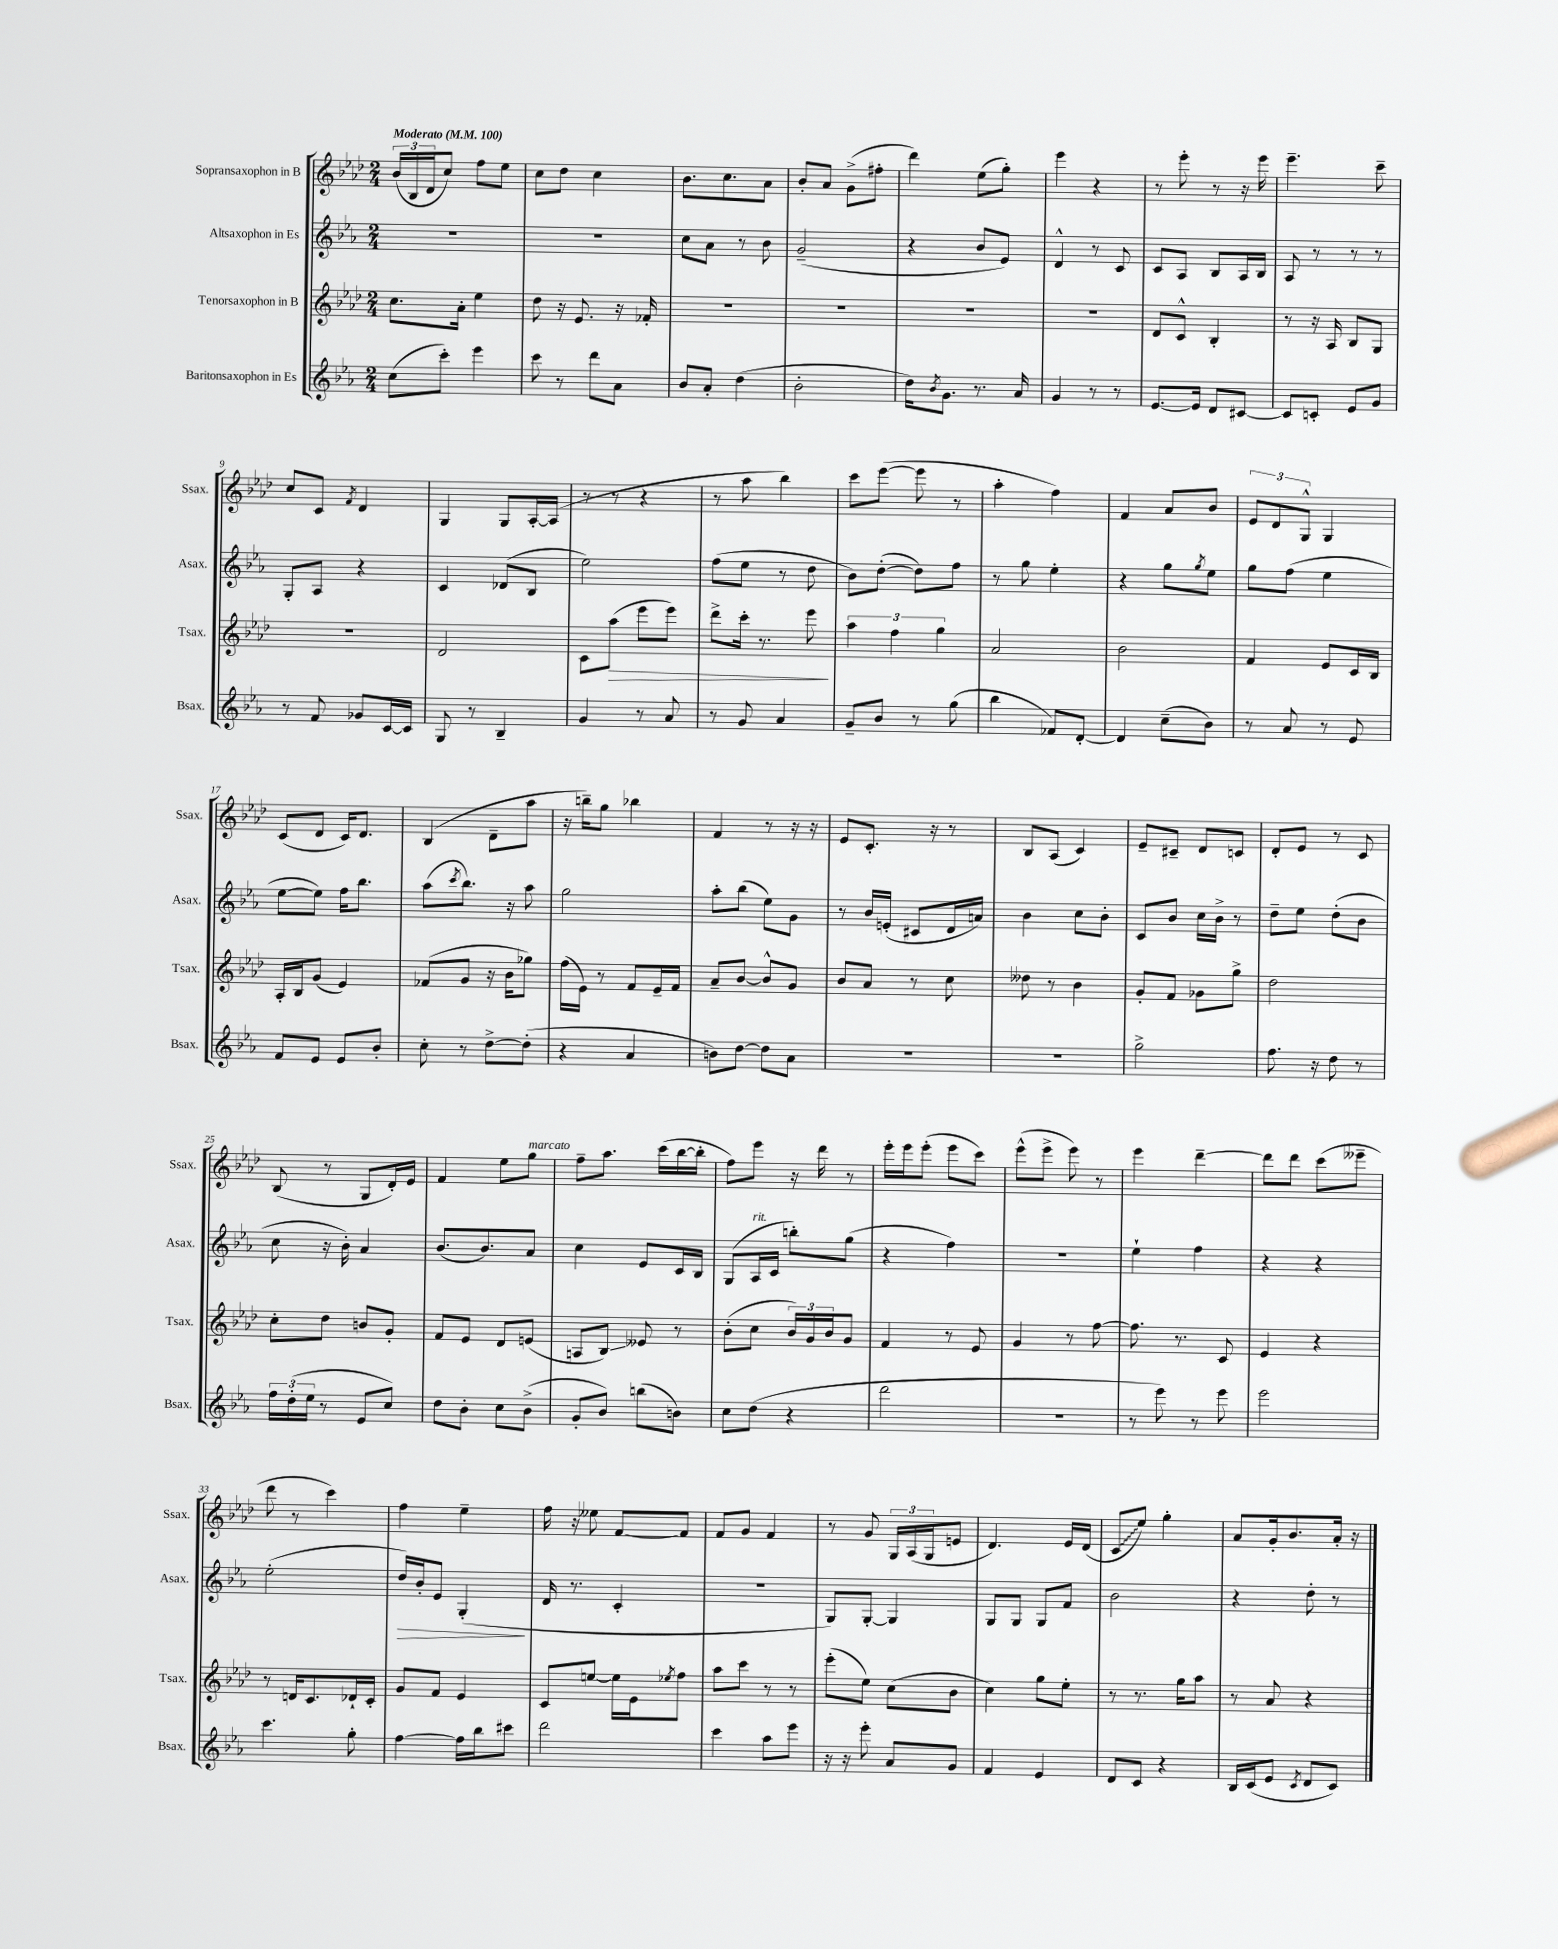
<<
\new StaffGroup <<
\new Staff = "s0" \with { instrumentName = "Sopransaxophon in B" shortInstrumentName = "Ssax." } {
    \clef treble \key aes \major \numericTimeSignature \time 2/4 \tempo "Moderato" 4 = 100
    \tuplet 3/2 { bes'16( bes16 des'16 } c''8) f''8 ees''8 |
    c''8 des''8 c''4 |
    bes'8. c''8. aes'8 |
    bes'8-. aes'8 g'8->( fis''8-. |
    des'''4) ees''8( g''8-.) |
    ees'''4 r4 |
    r8 ees'''8-. r8 r16 ees'''16 |
    ees'''4.-- c'''8-- |
    c''8 c'8 \acciaccatura { f'8 } des'4 |
    g4 g8 aes16~-. aes16( |
    r8 r8 r4 |
    r8 aes''8 bes''4) |
    c'''8 ees'''8~( ees'''8 r8 |
    aes''4-. f''4) |
    f'4 aes'8 bes'8 |
    \tuplet 3/2 { ees'8 des'8 g8-^ } g4 |
    c'8( des'8 c'16) des'8. |
    bes4( des'8-- aes''8 |
    r16 b''16--) g''8 bes''4 |
    f'4 r8 r16 r16 |
    ees'8 c'8.-. r16 r8 |
    bes8 aes8( c'4) |
    ees'8-- cis'8-- des'8 c'8 |
    des'8-. ees'8 r8 c'8 |
    bes8( r8 g8 des'16-.) ees'16 |
    f'4 ees''8 g''8^\markup { \italic "marcato" } |
    f''8-- aes''8. c'''16( bes''16~ bes''16-. |
    f''8) ees'''8 r16 des'''16 r8 |
    ees'''16-. ees'''16 ees'''8-.( ees'''8 c'''8) |
    ees'''8-^( ees'''8-> ees'''8) r8 |
    ees'''4 des'''4~-- |
    des'''8 des'''8 c'''8( eeses'''8-- |
    des'''8 r8 c'''4) |
    f''4 ees''4-- |
    f''16 r16 eeses''8 f'8~ f'8 |
    f'8 g'8 f'4 |
    r8 g'8 \tuplet 3/2 { g16 aes16( g16 } e'8 |
    des'4.) ees'16 des'16( |
    \once \override Glissando.style = #'zigzag c'8\glissando ees''8) g''4-. |
    aes'8 g'16-. bes'8. aes'16-. r16 \bar "|." |
}
\new Staff = "s1" \with { instrumentName = "Altsaxophon in Es" shortInstrumentName = "Asax." } {
    \clef treble \key ees \major \numericTimeSignature \time 2/4
    R2 |
    R2 |
    c''8 aes'8 r8 bes'8 |
    g'2--( |
    r4 bes'8 ees'8) |
    d'4-^ r8 c'8 |
    c'8 aes8 bes8 aes16 bes16 |
    aes8 r8 r8 r8 |
    g8-. aes8 r4 |
    c'4 des'8( bes8 |
    ees''2) |
    f''8( ees''8 r8 d''8 |
    bes'8) d''8~-.( d''8) f''8 |
    r8 g''8 ees''4-. |
    r4 g''8 \acciaccatura { g''8 } ees''8 |
    g''8 f''8( ees''4 |
    ees''8~ ees''8) f''16 bes''8. |
    aes''8( \acciaccatura { c'''8 } bes''8.) r16 aes''8 |
    g''2 |
    aes''8-. bes''8( ees''8) g'8 |
    r8 bes'16 e'16-.( cis'8 d'16 a'16) |
    bes'4 c''8 bes'8-. |
    c'8 bes'8 c''16 bes'16-> r8 |
    d''8-- ees''8 d''8-.( bes'8 |
    c''8 r16 bes'16-.) aes'4 |
    bes'8.( bes'8.) aes'8 |
    c''4 ees'8 c'16 bes16 |
    g8( aes16^\markup { \italic "rit." } c'16 b''8-.) g''8( |
    r4 f''4) |
    R2 |
    ees''4-! f''4 |
    r4 r4 |
    ees''2-.( |
    d''16\>) bes'16-. ees'8 g4-.\!( |
    d'16 r8. c'4-. |
    r2 |
    g8) g8~-. g4 |
    g8 g8 g8 f'8 |
    bes'2 |
    r4 d''8-. r8 \bar "|." |
}
\new Staff = "s2" \with { instrumentName = "Tenorsaxophon in B" shortInstrumentName = "Tsax." } {
    \clef treble \key aes \major \numericTimeSignature \time 2/4
    c''8. aes'16-. ees''4 |
    des''8 r16 ees'8. r16 fes'16-. |
    R2 |
    R2 |
    R2 |
    R2 |
    des'8 c'8-^ bes4-. |
    r8 r16 aes16 bes8 g8 |
    R2 |
    des'2 |
    c'8 aes''8\>( ees'''8 ees'''8) |
    des'''8-> c'''16-. r8. ees'''8\! |
    \tuplet 3/2 { aes''4 f''4 g''4 } |
    aes'2 |
    bes'2 |
    f'4 ees'8 c'16 bes16 |
    aes16-. bes16 g'8( ees'4) |
    fes'8( g'8 r16 bes'16 ges''8) |
    f''16( ees'16) r8 f'8 ees'16-- f'16 |
    aes'8-- bes'8~ bes'8-^ g'8 |
    bes'8 aes'8 r8 c''8 |
    deses''8 r8 bes'4 |
    g'8-. f'8 ges'8 g''8-> |
    des''2 |
    c''8-. des''8 b'8 g'8-. |
    f'8 ees'8 des'8 e'8( |
    a8 bes8\glissando) eeses'8 r8 |
    bes'8-.( c''8 \tuplet 3/2 { bes'16) g'16 bes'16 } g'8 |
    f'4 r8 ees'8 |
    g'4 r8 f''8~ |
    f''8. r8. c'8 |
    ees'4 r4 |
    r8 d'16 c'8. des'16-! c'16-. |
    g'8 f'8 ees'4 |
    c'8 e''8~ e''16 ees'16 \acciaccatura { ees''8 } f''8 |
    aes''8 c'''8 r8 r8 |
    ees'''8-.( ees''8) c''8( bes'8 |
    c''4) g''8 ees''8-. |
    r8 r8. g''16 aes''8 |
    r8 aes'8 r4 \bar "|." |
}
\new Staff = "s3" \with { instrumentName = "Baritonsaxophon in Es" shortInstrumentName = "Bsax." } {
    \clef treble \key ees \major \numericTimeSignature \time 2/4
    c''8( c'''8-.) ees'''4 |
    c'''8 r8 d'''8 aes'8 |
    bes'8 aes'8-. d''4( |
    bes'2-. |
    d''16) \acciaccatura { bes'8 } g'8. r8. aes'16 |
    g'4 r8 r8 |
    ees'8.~ ees'16 d'8 cis'8~ |
    cis'8 c'8-. ees'8 g'8 |
    r8 f'8 ges'8 c'16~ c'16 |
    g8 r8 bes4-- |
    g'4 r8 aes'8 |
    r8 g'8 aes'4 |
    g'8-- bes'8 r8 g''8( |
    bes''4 fes'8) d'8~-. |
    d'4 c''8--( bes'8) |
    r8 aes'8 r8 ees'8 |
    f'8 ees'8 ees'8 bes'8-. |
    c''8-. r8 d''8~-> d''8-.( |
    r4 aes'4 |
    b'8) d''8~ d''8 aes'8 |
    R2 |
    R2 |
    g''2-> |
    f''8. r16 d''8 r8 |
    \tuplet 3/2 { f''16 d''16-.( ees''16 } r8 ees'8 c''8) |
    d''8 bes'8-. c''8 bes'8->( |
    g'8-. bes'8) b''8( b'8) |
    c''8 d''8( r4 |
    d'''2 |
    R2 |
    r8 ees'''8) r8 ees'''8 |
    ees'''2 |
    c'''4. g''8-. |
    f''4~ f''16 bes''16 cis'''8 |
    d'''2 |
    c'''4 aes''8 ees'''8 |
    r16 r16 ees'''8-. aes'8 g'8 |
    f'4 ees'4 |
    d'8 c'8 r4 |
    bes16 c'16( ees'8 \acciaccatura { c'8 } d'8 c'8) \bar "|." |
}
>>
>>
